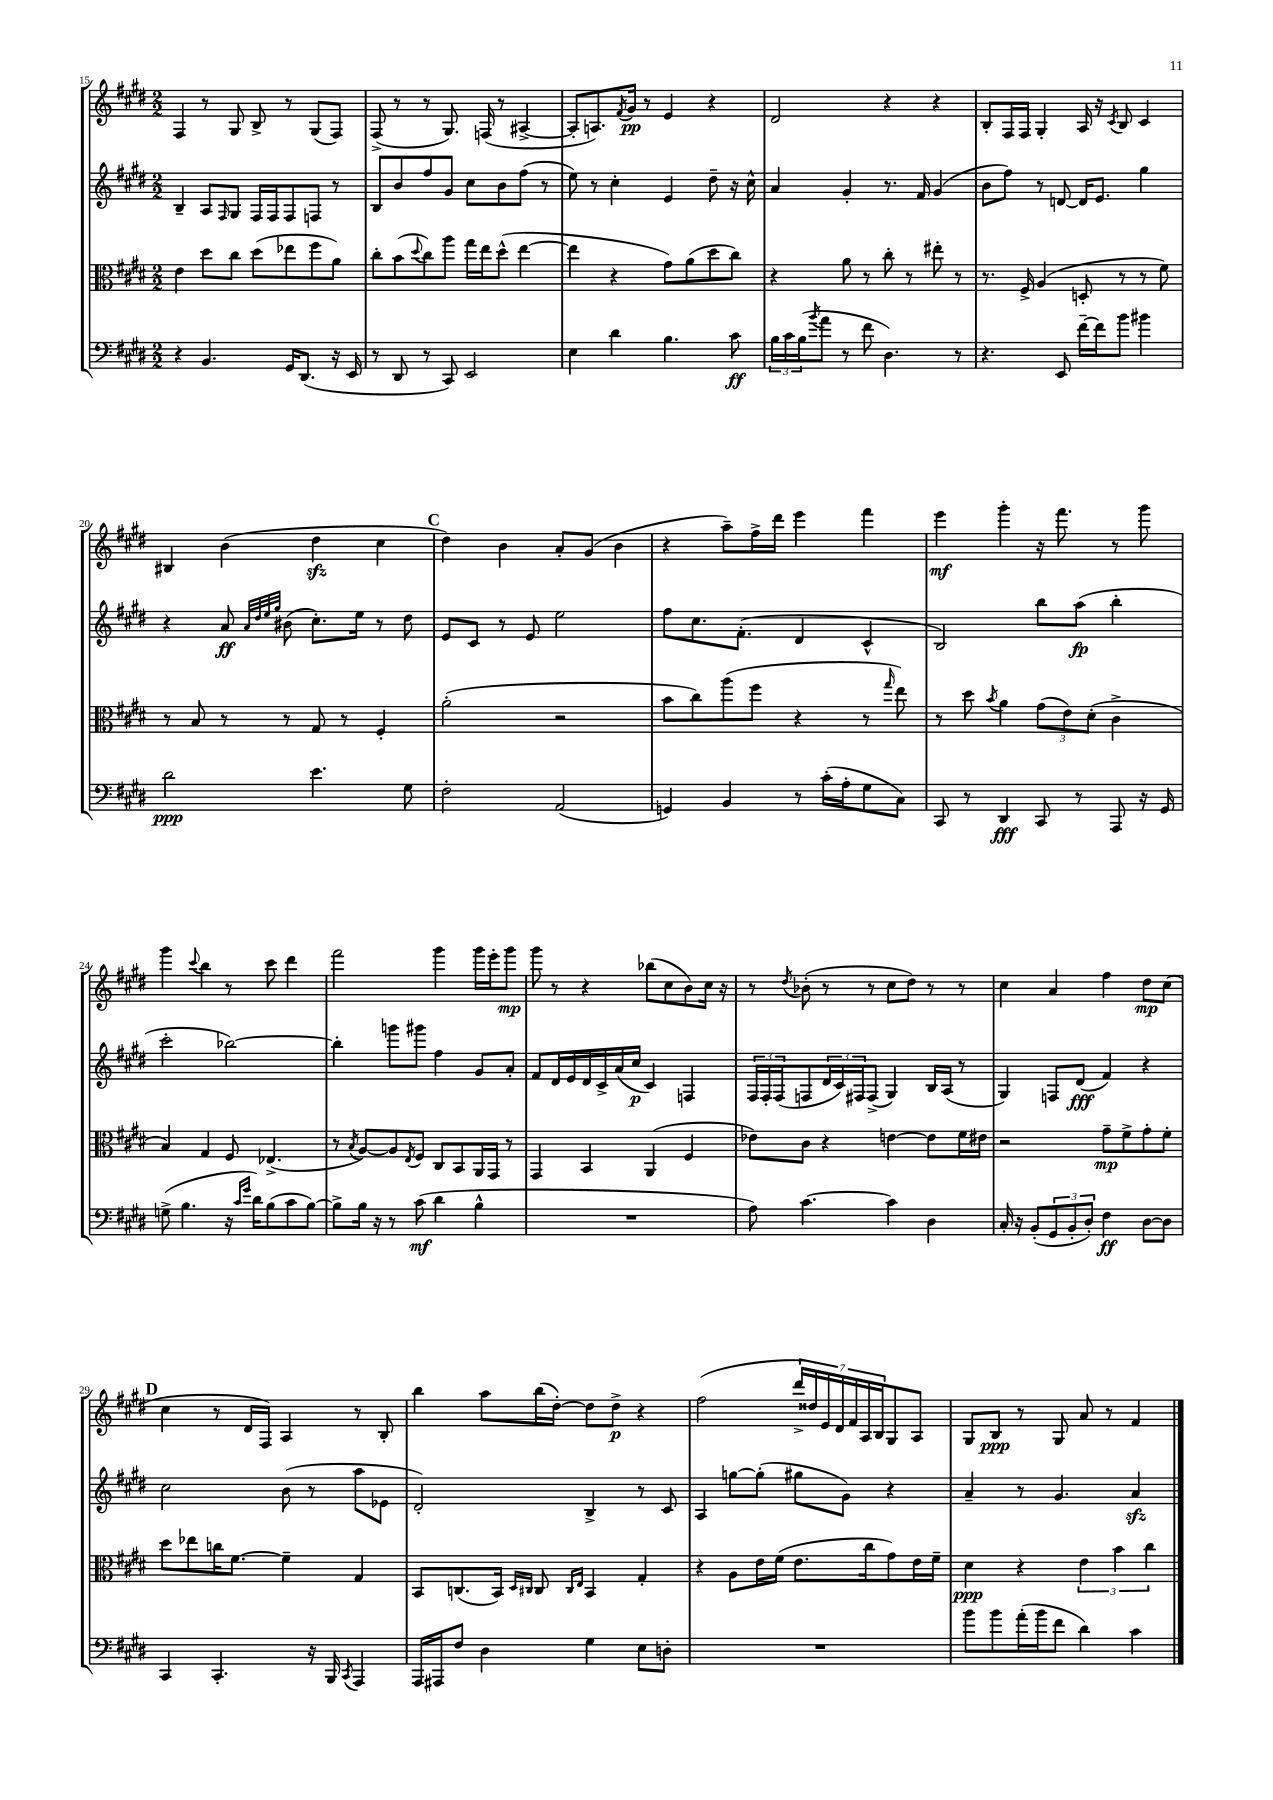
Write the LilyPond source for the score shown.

<<
\new StaffGroup <<
\new Staff = "s0" {
    \clef treble \key e \major \numericTimeSignature \time 2/2
    fis4 r8 gis8 b8-> r8 gis8( fis8) |
    fis8->( r8 r8 gis8.) f16( r8 ais4~-> |
    ais8-. a8.) \acciaccatura { fis'8 } gis'16\pp r8 e'4 r4 |
    dis'2 r4 r4 |
    b8-. fis16 fis16 gis4-. a16 r16 \acciaccatura { cis'8 } b8 cis'4 |
    bis4 b'4( dis''4\sfz cis''4 |
    \mark \markup { \bold "C" } dis''4) b'4 a'8-. gis'8( b'4 |
    r4 a''8--) fis''16-> dis'''16 e'''4 fis'''4 |
    e'''4\mf gis'''4-. r16 fis'''8. r8 gis'''8 |
    gis'''4 \appoggiatura { cis'''8 } b''4 r8 cis'''8 dis'''4 |
    fis'''2 gis'''4 gis'''16 e'''16-. gis'''8\mp |
    gis'''8 r8 r4 bes''8( cis''8 b'8) cis''16 r16 |
    r8 \acciaccatura { dis''8 } bes'8-.( r8 r8 cis''8 dis''8) r8 r8 |
    cis''4 a'4 fis''4 dis''8\mp cis''8( |
    \mark \markup { \bold "D" } cis''4 r8 dis'16 fis16) a4 r8 b8-. |
    b''4 a''8 b''16( dis''16~-.) dis''8 dis''8->\p r4 |
    fis''2( \tuplet 7/4 { dis'''16-> disis''16) e'16 dis'16 fis'16 a16 b16 } gis8 a8 |
    gis8 b8\ppp r8 gis8 a'8 r8 fis'4 \bar "|." |
}
\new Staff = "s1" {
    \clef treble \key e \major \numericTimeSignature \time 2/2
    b4-- a8 \grace { fis16 } gis8 fis16 fis16 fis8 f8 r8 |
    b8 b'8 fis''8 gis'8 cis''8 b'8 fis''8( r8 |
    e''8) r8 cis''4-. e'4 dis''8-- r16 cis''16-^ |
    a'4 gis'4-. r8. fis'16 gis'4( |
    b'8 fis''8) r8 d'8~ d'16 e'8. gis''4 |
    r4 a'8\ff \grace { a'32 dis''32 e''32 gis''32 } bis'8( cis''8.-.) e''16 r8 dis''8 |
    \mark \markup { \bold "C" } e'8 cis'8 r8 e'8 e''2 |
    fis''8 cis''8. fis'8.-.( dis'4 cis'4-^ |
    b2) b''8 a''8\fp( b''4-. |
    cis'''2-. bes''2~) |
    bes''4-. g'''8 gis'''8 fis''4 gis'8 a'8-. |
    fis'8 dis'16 e'16 dis'16 cis'16-> a'16( cis''16\p cis'4) f4 |
    \tuplet 3/2 { fis16 fis16-. fis16( } f8 \tuplet 3/2 { dis'16 cis'16) fis16 } fis8->( gis4) b16 a16( r8 |
    gis4) f8 dis'8\fff( fis'4) r4 |
    \mark \markup { \bold "D" } cis''2 b'8( r8 a''8 ees'8 |
    dis'2-.) b4-> r8 cis'8 |
    a4 g''8~ g''8-.( gis''8 gis'8) r4 |
    a'4-- r8 gis'4. a'4\sfz \bar "|." |
}
\new Staff = "s2" {
    \clef alto \key e \major \numericTimeSignature \time 2/2
    e'4 dis''8 cis''8 dis''8( ees''8 fis''8 a'8) |
    cis''8-. b'8( \appoggiatura { dis''8 } cis''8) a''8 gis''16 e''16 dis''8-^( e''4~ |
    e''4 r4 gis'8) a'8( dis''8 cis''8) |
    r4 a'8 r8 cis''8-. r8 eis''8-. r8 |
    r8. fis16-> a4( d8-. r8 r8 fis'8) |
    r8 b8 r8 r8 gis8 r8 fis4-. |
    \mark \markup { \bold "C" } a'2-.( r2 |
    b'8 cis''8) a''8( fis''8 r4 r8 \grace { gis''16 } e''8) |
    r8 dis''8 \acciaccatura { b'8 } a'4 \tuplet 3/2 { gis'8( e'8) dis'8-.( } cis'4-> |
    b4) gis4 fis8 ees4.->( |
    r8 \acciaccatura { b8 } a8~) a8 \acciaccatura { e8 } fis8 cis8 b,8 a,16 gis,16 r8 |
    gis,4 b,4 a,4( fis4 |
    ees'8) cis'8 r4 e'4~ e'8 fis'16 eis'16 |
    r2 gis'8--\mp fis'8-> gis'8-. fis'8-. |
    \mark \markup { \bold "D" } dis''8 ees''8 c''16 fis'8.~ fis'4-- gis4 |
    b,8 c8.( b,16) \grace { dis16 cis16 } cis8 \grace { cis16 e16 } b,4 gis4-. |
    r4 a8 e'16 fis'16( e'8. cis''16 gis'8) e'16 fis'16-- |
    dis'4\ppp r4 \tuplet 3/2 { e'4 b'4 cis''4 } \bar "|." |
}
\new Staff = "s3" {
    \clef bass \key e \major \numericTimeSignature \time 2/2
    r4 b,4. gis,16 dis,8.( r16 e,16 |
    r8 dis,8 r8 cis,8) e,2 |
    e4 dis'4 b4. cis'8\ff |
    \tuplet 3/2 { b16 cis'16 b16( } \acciaccatura { b'8 } a'8 r8 fis'8 dis4.) r8 |
    r4. e,8 fis'16~-- fis'16 b'8 bis'4 |
    dis'2\ppp e'4. gis8 |
    \mark \markup { \bold "C" } fis2-. a,2( |
    g,4) b,4 r8 cis'16-.( a16-. gis8 cis8) |
    cis,8 r8 dis,4\fff cis,8 r8 a,,8 r16 gis,16 |
    g8->( b4. r16 \grace { cis'16 gis'16 } dis'16) b8( cis'8 b8~) |
    b8-> b16 r16 r8 cis'8\mf( dis'4 b4-^ |
    R1 |
    a8) cis'4.~ cis'4 dis4 |
    cis16-. r16 b,8-.( \tuplet 3/2 { gis,8 b,8-. dis8-.) } fis4\ff dis8~ dis8 |
    \mark \markup { \bold "D" } cis,4 cis,4.-. r16 b,,16 \acciaccatura { cis,8 } a,,4 |
    a,,16 ais,,16 fis8 dis4 gis4 e8 d8-. |
    R1 |
    b'8 b'8 a'16-.( b'16 fis'8 dis'4) cis'4 \bar "|." |
}
>>
>>
\layout { \context { \Score currentBarNumber = #15 } }
